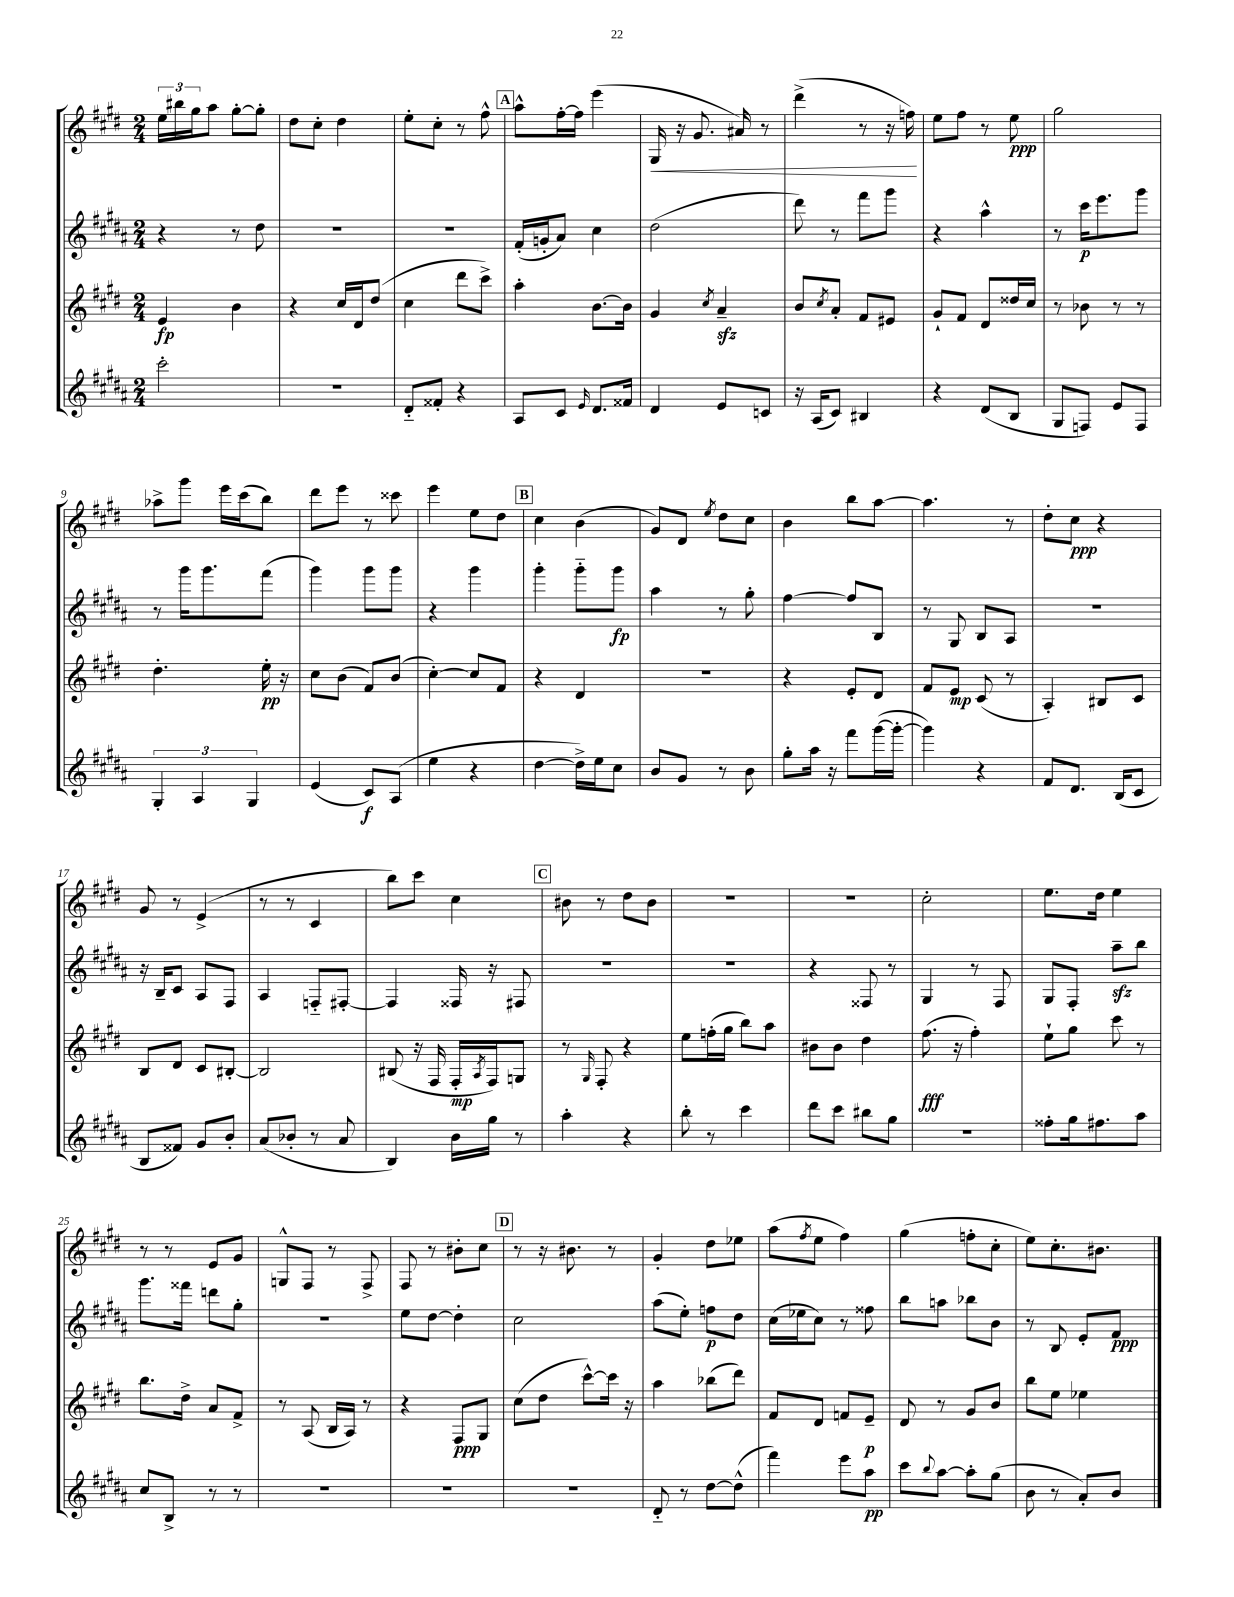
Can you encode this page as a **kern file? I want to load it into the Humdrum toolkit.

**kern	**kern	**kern	**kern
*staff4	*staff3	*staff2	*staff1
*clefG2	*clefG2	*clefG2	*clefG2
*k[f#c#g#d#a#]	*k[f#c#g#d#]	*k[f#c#g#d#a#]	*k[f#c#g#d#]
*M2/4	*M2/4	*M2/4	*M2/4
2ccc#'\	4e/	4r	24ee\LL
.	.	.	24bb#\
.	.	.	24gg#\J
.	.	.	8aa\J
.	4b\	8r	[8gg#'\L
.	.	8dd#\	8gg#'\]J
=	=	=	=
2r	4r	2r	8dd#\L
.	.	.	8cc#'\J
.	16cc#/LL	.	4dd#\
.	16d#/J	.	.
.	(8dd#/J	.	.
=	=	=	=
8d#'~/L	4cc#\	2r	8ee'\L
8f##'/J	.	.	8cc#'\J
4r	8ddd#\L	.	8r
.	8ccc#^\J)	.	8ff#^^\
=	=	=	=
8A#/L	4aa'\	(16f#'/LL	8aa^^\L
.	.	16g'/J	.
8c#/J	.	8a#/J)	[16ff#'\L
.	.	.	16ff#\]JJ
16qqe/	.	.	.
8.d#/L	[8.b\L	4cc#\	(4eee\
16f##/Jk	16b\]Jk	.	.
=	=	=	=
4d#/	4g#/	(2dd#\	16G#/
.	.	.	16r
.	.	.	8.g#/
.	8qcc#/	.	.
8e/L	4a~/	.	.
.	.	.	16a#/)
8c/J	.	.	8r
=	=	=	=
16r	8b/L	8ddd#\)	(4ddd#^\
(16A#/LK	.	.	.
.	8qcc#/	.	.
8c#/J)	8a'/J	8r	.
4B#/	8f#/L	8fff#\L	8r
.	8e#/J	8ggg#\J	16r
.	.	.	16ff\)
=	=	=	=
4r	8g#`/L	4r	8ee\L
.	8f#/J	.	8ff#\J
(8d#/L	8d#/L	4aa#^^\	8r
8B/J	16dd##/L	.	8ee\
.	16cc#/JJ	.	.
=	=	=	=
8G#/L	8r	8r	2gg#\
8F/J)	8b-\	16ccc#\LK	.
.	.	8.eee\	.
8e/L	8r	.	.
8F/J	8r	8ggg#\J	.
=	=	=	=
6G#'/	4.dd#'\	8r	8aa-^\L
.	.	16ggg#\LK	8ggg#\J
6A#/	.	.	.
.	.	8.ggg#\	.
.	.	.	16eee\LL
.	.	.	(16ccc#\J
6G#/	.	.	.
.	16ee'\	(8fff#\J	8bb\J)
.	16r	.	.
=	=	=	=
(4e/	8cc#\L	4ggg#\)	8ddd#\L
.	(8b\J	.	8eee\J
8c#/L)	8f#/L)	8ggg#\L	8r
(8A#/J	(8b/J	8ggg#\J	8ccc##\
=	=	=	=
4ee\	[4cc#'\)	4r	4eee\
4r	8cc#/]L	4ggg#\	8ee\L
.	8f#/J	.	8dd#\J
=	=	=	=
[4dd#\	4r	4ggg#'\	4cc#\
16dd#^\]LL)	4d#/	8ggg#'~\L	(4b\
16ee\J	.	.	.
8cc#\J	.	8ggg#\J	.
=	=	=	=
8b/L	2r	4aa#\	8g#/L)
8g#/J	.	.	8d#/J
.	.	.	8qee/
8r	.	8r	8dd#\L
8b\	.	8gg#'\	8cc#\J
=	=	=	=
8gg#'\L	4r	[4ff#\	4b\
16aa#\Jk	.	.	.
16r	.	.	.
8fff#\L	8e'/L	8ff#/]L	8bb\L
([16ggg#\L	8d#/J	8B/J	[8aa\J
16ggg#'\_JJ	.	.	.
=	=	=	=
4ggg#\])	8f#/L	8r	4.aa\]
.	8e/J	8G#/	.
4r	(8c#/	8B/L	.
.	8r	8A#/J	8r
=	=	=	=
8f#/L	4A'/)	2r	8dd#'\L
8.d#/J	.	.	8cc#\J
.	8B#/L	.	4r
(16B/LK	.	.	.
8c#/J	8c#/J	.	.
=	=	=	=
8B/L	8B/L	16r	8g#/
.	.	16B~/LK	.
8f##/J)	8d#/J	8c#/J	8r
8g#/L	8c#/L	8A#/L	(4e^/
8b'/J	[8B#'/J	8F#/J	.
=	=	=	=
(8a#/L	2B#/]	4A#/	8r
8b-'/J	.	.	8r
8r	.	8F'~/L	4c#/
8a#/	.	[8F#'/J	.
=	=	=	=
4B/)	(8B#/	4F#/]	8bb\L)
.	16r	.	8ccc#\J
.	16F#/	.	.
16b\LL	16F#'/LL	16F##/	4cc#\
.	8qA/	.	.
16gg#\JJ	16F#/J)	16r	.
8r	8G/J	8F#/	.
=	=	=	=
4aa#'\	8r	2r	8b#\
.	16qqG#/	.	.
.	8F#'/	.	8r
4r	4r	.	8dd#\L
.	.	.	8b#\J
=	=	=	=
8bb'\	8ee\L	2r	2r
8r	(16ff'\L	.	.
.	16gg#\JJ	.	.
4ccc#\	8bb\L)	.	.
.	8aa\J	.	.
=	=	=	=
8ddd#\L	8b#\L	4r	2r
8ccc#\J	8b#\J	.	.
8bb#\L	4dd#\	8F##/	.
8gg#\J	.	8r	.
=	=	=	=
2r	(8.ff#\	4G#/	2cc#'\
.	16r	.	.
.	4ff#'\)	8r	.
.	.	8F#/	.
=	=	=	=
8ff##'\L	8ee`\L	8G#/L	8.ee\L
16gg#\k	8gg#\J	8F#'/J	.
8.ff#\	.	.	16dd#\Jk
.	8ccc#\	8aa#~\L	4ee\
8aa#\J	8r	8bb\J	.
=	=	=	=
8cc#/L	8.bb\L	8.ggg#\L	8r
8B^/J	.	.	8r
.	16dd#^\Jk	16fff##\Jk	.
8r	8a/L	8ddd\L	8e/L
8r	8f#^/J	8gg#'\J	8g#/J
=	=	=	=
2r	8r	2r	8G^^/L
.	(8A/	.	8F#/J
.	16B/LL	.	8r
.	16A/JJ)	.	.
.	8r	.	8F#^/
=	=	=	=
2r	4r	8ee\L	8F#/
.	.	[8dd#\J	8r
.	8F#/L	4dd#'\]	8b#'\L
.	8G#/J	.	8cc#\J
=	=	=	=
2r	(8cc#\L	2cc#\	8r
.	8dd#\J	.	16r
.	.	.	8.b#\
.	[8ccc#^^\L)	.	.
.	16ccc#\]Jk	.	8r
.	16r	.	.
=	=	=	=
8d#'~/	4aa\	(8aa#\L	4g#'/
8r	.	8ee'\J)	.
[8dd#\L	(8bb-\L	8ff\L	8dd#\L
(8dd#^^\]J	8ddd#\J)	8dd#\J	8ee-\J
=	=	=	=
4fff#\)	8f#/L	(16cc#\LL	(8aa\L
.	.	16ee-\J	.
.	.	.	8qff#/
.	8d#/J	8cc#\J)	8ee\J
8eee\L	8f/L	8r	4ff#\)
8aa#\J	8e~/J	8ff##\	.
=	=	=	=
8ccc#\L	8d#/	8bb\L	(4gg#\
8qqbb/	.	.	.
[8aa#\J	8r	8aa\J	.
8aa#'\]L	8g#/L	8bb-\L	8ff'\L
(8gg#\J	8b/J	8b\J	8cc#'\J
=	=	=	=
8b\	8bb\L	8r	8ee\L)
8r	8ee\J	8B/	8.cc#'\
8a#'/L)	4ee-\	8e'/L	.
.	.	.	8.b#\J
8b/J	.	8f#/J	.
==	==	==	==
*-	*-	*-	*-
